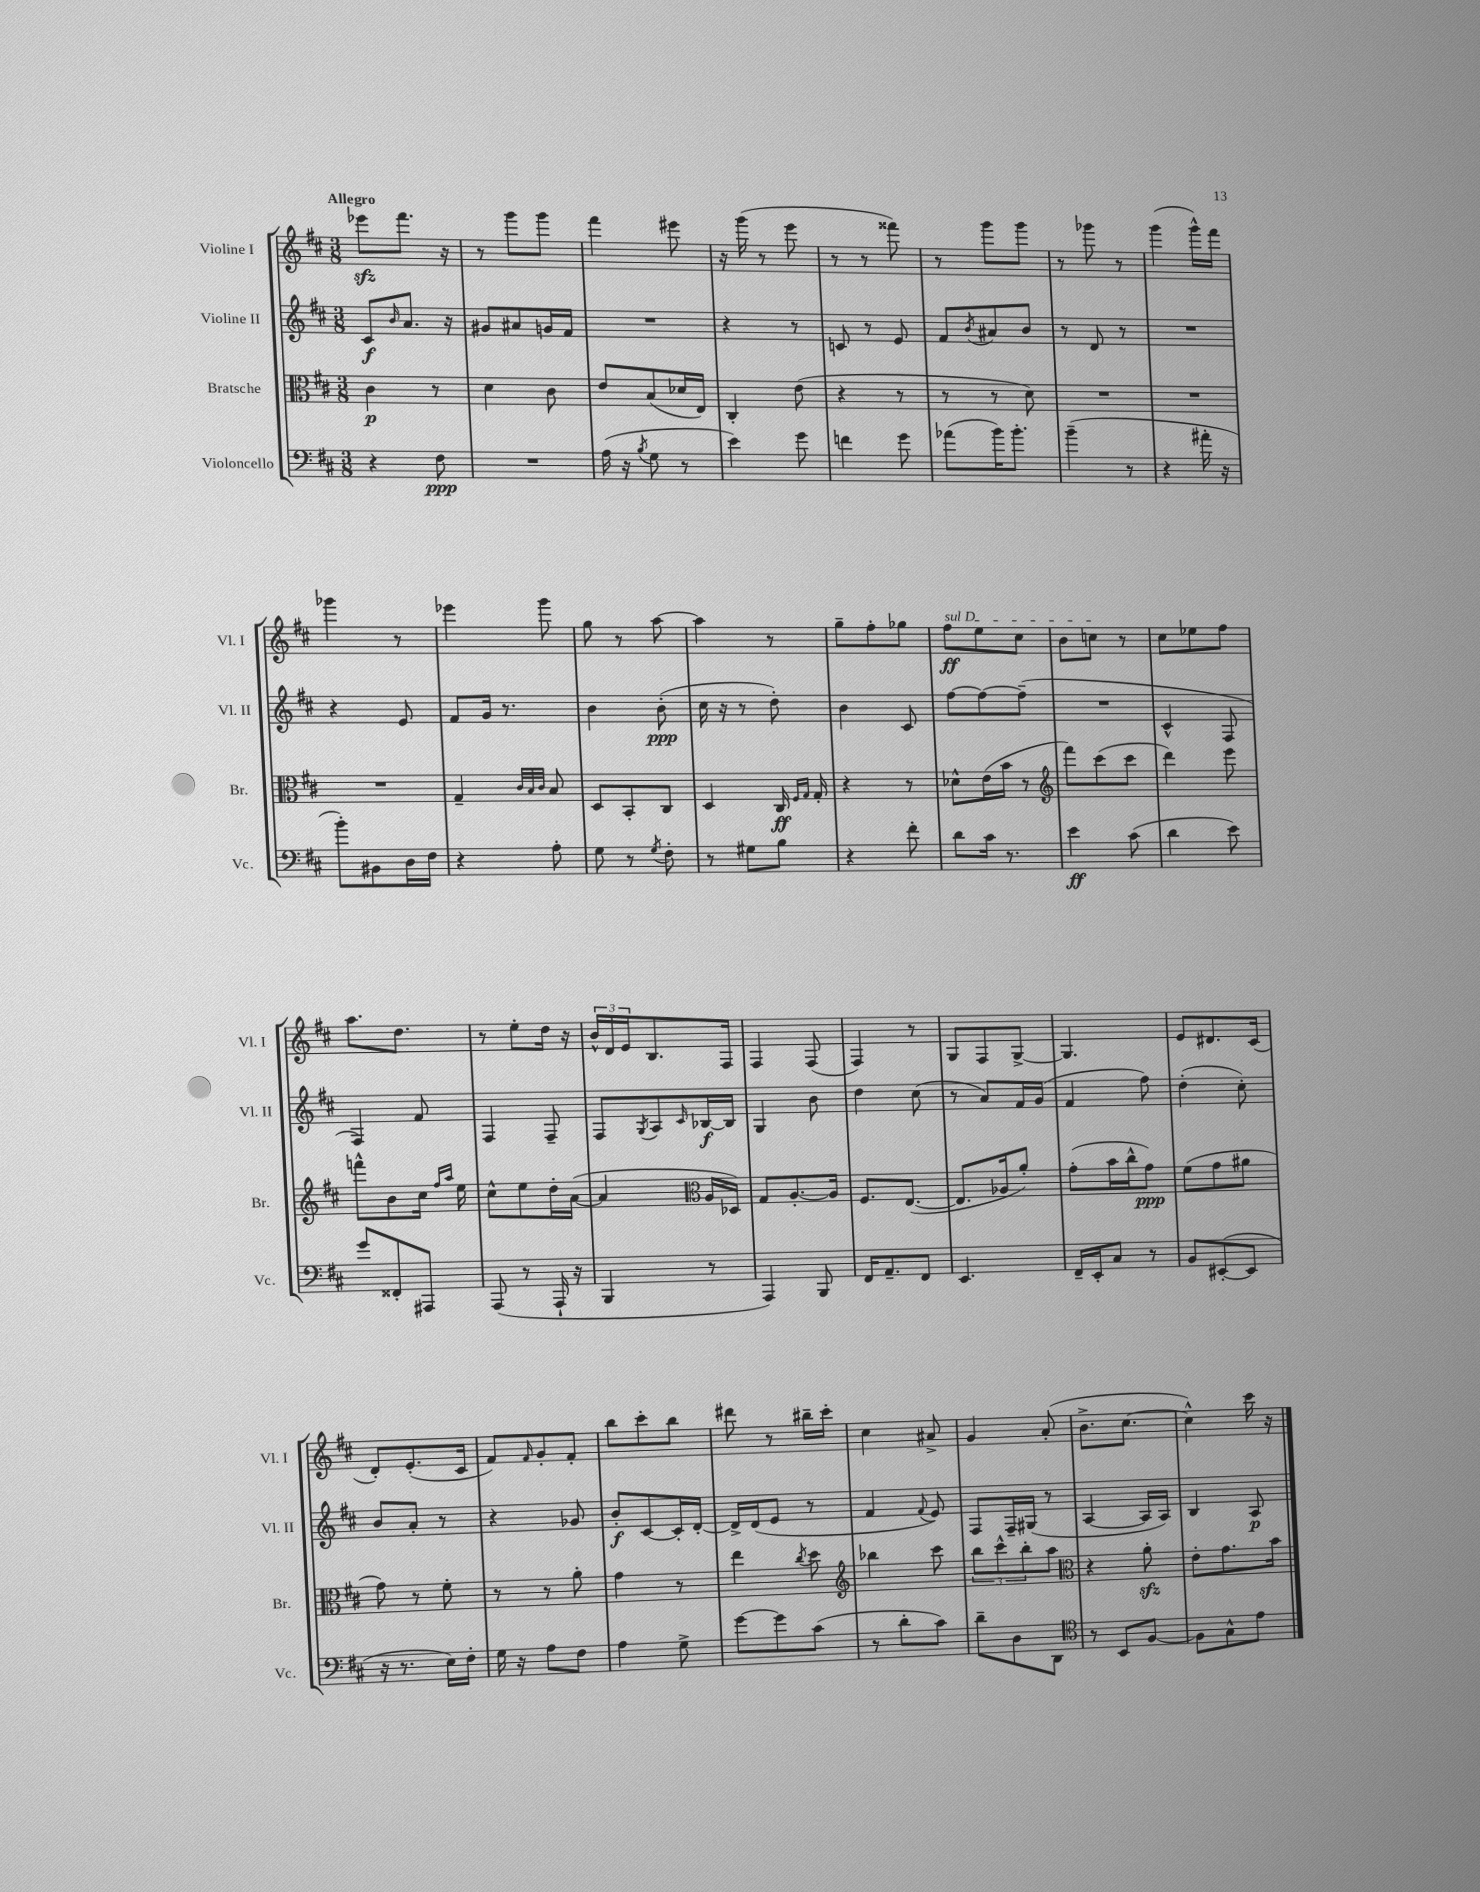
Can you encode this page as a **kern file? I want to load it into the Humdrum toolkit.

**kern	**dynam	**kern	**dynam	**kern	**dynam	**kern	**dynam
*part4	*part4	*part3	*part3	*part2	*part2	*part1	*part1
*staff4	*staff4	*staff3	*staff3	*staff2	*staff2	*staff1	*staff1
*I"Violoncello	*	*I"Bratsche	*	*I"Violine II	*	*I"Violine I	*
*I'Vc.	*	*I'Br.	*	*I'Vl. II	*	*I'Vl. I	*
*clefF4	*	*clefC3	*	*clefG2	*	*clefG2	*
*k[f#c#]	*	*k[f#c#]	*	*k[f#c#]	*	*k[f#c#]	*
*M3/8	*	*M3/8	*	*M3/8	*	*M3/8	*
=1	=1	=1	=1	=1	=1	=1	=1
!	!	!	!	!	!	!LO:TX:a:B:t=Allegro	!
4r	.	4c#\	p	8c#/L	f	8eee-Xzz\L	.
.	.	.	.	16qqb/	.	.	.
.	.	.	.	8.a/J	.	8.fff#\J	.
8F#\	ppp	8r	.	.	.	.	.
.	.	.	.	16r	.	16r	.
=2	=2	=2	=2	=2	=2	=2	=2
4.r	.	4d\	.	8g#X/L	.	8r	.
.	.	.	.	8a#X/	.	8ggg\L	.
.	.	8c#\	.	16gn/L	.	8ggg\J	.
.	.	.	.	16f#/JJ	.	.	.
=3	=3	=3	=3	=3	=3	=3	=3
(16A\	.	8e/L	.	4.r	.	4fff#\	.
16r	.	.	.	.	.	.	.
8qB/	.	.	.	.	.	.	.
8G\	.	(8B/	.	.	.	.	.
8r	.	16d-X/L	.	.	.	8eee#X\	.
.	.	16E/JJ)	.	.	.	.	.
=4	=4	=4	=4	=4	=4	=4	=4
4e\)	.	4C#'/	.	4r	.	16r	.
.	.	.	.	.	.	(16ggg\	.
.	.	.	.	.	.	8r	.
8g\	.	(8e\	.	8r	.	8eee\	.
=5	=5	=5	=5	=5	=5	=5	=5
4fn\	.	4r	.	8cn/	.	8r	.
.	.	.	.	8r	.	8r	.
8g\	.	8r	.	8e/	.	8fff##X\)	.
=6	=6	=6	=6	=6	=6	=6	=6
(8a-X\L	.	8r	.	8f#/L	.	8r	.
.	.	.	.	8qb/	.	.	.
16b\K)	.	8r	.	8a#X/	.	8ggg\L	.
8.b'\J	.	.	.	.	.	.	.
.	.	8d\)	.	8b/J	.	8ggg\J	.
=7	=7	=7	=7	=7	=7	=7	=7
(4b~\	.	4.r	.	8r	.	8r	.
.	.	.	.	8d/	.	8ggg-X\	.
8r	.	.	.	8r	.	8r	.
=8	=8	=8	=8	=8	=8	=8	=8
4r	.	4.r	.	4.r	.	(4ggg\	.
16a#X'\	.	.	.	.	.	16ggg^^\LL)	.
16r	.	.	.	.	.	16fff#\JJ	.
!!LO:LB:g=z
=9	=9	=9	=9	=9	=9	=9	=9
8b'\L)	.	4.r	.	4r	.	4ggg-X\	.
8BB#X\	.	.	.	.	.	.	.
16D\L	.	.	.	8e/	.	8r	.
16F#\JJ	.	.	.	.	.	.	.
=10	=10	=10	=10	=10	=10	=10	=10
4r	.	4G~/	.	8f#/L	.	4eee-X\	.
.	.	.	.	16g/Jk	.	.	.
.	.	.	.	8.r	.	.	.
.	.	32qqc#/LLL	.	.	.	.	.
.	.	32qqB/	.	.	.	.	.
.	.	32qqc#/JJJ	.	.	.	.	.
8A'\	.	8B/	.	.	.	8ggg\	.
=11	=11	=11	=11	=11	=11	=11	=11
8G\	.	8D/L	.	4b\	.	8gg\	.
8r	.	8BB'/	.	.	.	8r	.
8qG/	.	.	.	.	.	.	.
8F#'\	.	8C#/J	.	(8b'\	ppp	[8aa\	.
=12	=12	=12	=12	=12	=12	=12	=12
8r	.	4D/	.	16cc#\	.	4aa\]	.
.	.	.	.	16r	.	.	.
8G#X\L	.	.	.	8r	.	.	.
8B\J	.	16C#/	ff	8dd'\)	.	8r	.
.	.	16qqF#/LL	.	.	.	.	.
.	.	16qqG/JJ	.	.	.	.	.
.	.	16G'/	.	.	.	.	.
=13	=13	=13	=13	=13	=13	=13	=13
4r	.	4r	.	4b\	.	8gg~\L	.
.	.	.	.	.	.	8ff#'\	.
8f#'\	.	8r	.	8c#/	.	8gg-X\J	.
=14	=14	=14	=14	=14	=14	=14	=14
!	!	!	!	!	!	!LO:TX:a:i:t=sul D	!
8d\L	.	8d-X^^\L	.	[8ff#\L	.	8ff#\L	ff
16c#\Jk	.	(16e\L	.	8ff#\_	.	8ee\	.
8.r	.	16b\JJ	.	.	.	.	.
.	.	8r	.	(8ff#~\J]	.	8cc#\J	.
=15	=15	=15	=15	=15	=15	=15	=15
*	*	*clefG2	*	*	*	*	*
4e\	ff	8fff#\L)	.	4.r	.	8b\L	.
.	.	(8ccc#\	.	.	.	8ccn\J	.
(8c#\	.	8ccc#\J	.	.	.	8r	.
=16	=16	=16	=16	=16	=16	=16	=16
4d\	.	4ddd\)	.	4c#^^/	.	8cc#\L	.
.	.	.	.	.	.	8ee-X\	.
8e\)	.	8eee\	.	8F#/	.	8ff#\J	.
!!LO:LB:g=z
=17	=17	=17	=17	=17	=17	=17	=17
8g/L	.	8fffn^^\L	.	4F#/)	.	8.aa\L	.
8FF##X'/	.	8b\	.	.	.	.	.
.	.	.	.	.	.	8.dd\J	.
8AAA#X/J	.	16cc#\Jk	.	8f#/	.	.	.
.	.	16qqff#/LL	.	.	.	.	.
.	.	16qqaa/JJ	.	.	.	.	.
.	.	16ee\	.	.	.	.	.
=18	=18	=18	=18	=18	=18	=18	=18
(8AAA/	.	8cc#^^\L	.	4F#/	.	8r	.
8r	.	8ee\	.	.	.	8ee'\L	.
16AAA`/	.	16dd'\L	.	8F#~/	.	16dd\Jk	.
16r	.	([16a\JJ	.	.	.	16r	.
=19	=19	=19	=19	=19	=19	=19	=19
4BBB/	.	4a/]	.	8F#/L	.	24b^^/LL	.
.	.	.	.	.	.	24d/	.
.	.	.	.	.	.	24e/J	.
.	.	.	.	8qG/	.	.	.
.	.	.	.	8A/	.	8.B/	.
*	*	*clefC3	*	*	*	*	*
.	.	.	.	16qqc#/	.	.	.
8r	.	16A/LL	.	[16B-X/L	f	.	.
.	.	16D-X/JJ)	.	16B-/JJ]	.	16F#/Jk	.
=20	=20	=20	=20	=20	=20	=20	=20
4AAA/)	.	8G/L	.	4G/	.	4F#/	.
.	.	[8.A'/	.	.	.	.	.
8BBB/	.	.	.	8b\	.	(8F#/	.
.	.	16A/Jk]	.	.	.	.	.
=21	=21	=21	=21	=21	=21	=21	=21
16FF#/KL	.	8.F#/L	.	4dd\	.	4F#/)	.
8.AA~/	.	.	.	.	.	.	.
.	.	([8.E/J	.	.	.	.	.
8FF#/J	.	.	.	(8cc#\	.	8r	.
=22	=22	=22	=22	=22	=22	=22	=22
4.EE/	.	8.E/L]	.	8r	.	8G/L	.
.	.	.	.	8a/L)	.	8F#/	.
.	.	16A-X/k	.	.	.	.	.
.	.	8a'/J)	.	16f#/L	.	[8G^/J	.
.	.	.	.	(16g/JJ	.	.	.
=23	=23	=23	=23	=23	=23	=23	=23
16FF#~/LL	.	(8g'\L	.	4f#/	.	4.G/]	.
16EE'/J	.	.	.	.	.	.	.
8C#/J	.	16b\L	.	.	.	.	.
.	.	16cc#^^\J	.	.	.	.	.
8r	.	8g\J)	ppp	8ff#\)	.	.	.
=24	=24	=24	=24	=24	=24	=24	=24
8BB/L	.	(8f#\L	.	(4dd'\	.	8e/L	.
([8EE#X'/	.	8g\	.	.	.	8.d#X/	.
8EE#/J]	.	8a#X\J	.	8cc#'\)	.	.	.
.	.	.	.	.	.	(16c#/Jk	.
!!LO:LB:g=z
=25	=25	=25	=25	=25	=25	=25	=25
16r	.	8g\)	.	8b/L	.	8d'/L)	.
8.r	.	.	.	.	.	.	.
.	.	8r	.	8a'/J	.	(8.e'/	.
16E\LL)	.	8f#'\	.	8r	.	.	.
16F#'\JJ	.	.	.	.	.	16c#/Jk	.
=26	=26	=26	=26	=26	=26	=26	=26
16G\	.	8r	.	4r	.	8f#/L)	.
16r	.	.	.	.	.	.	.
.	.	.	.	.	.	16qqf#/	.
8A\L	.	8r	.	.	.	8g'/	.
8F#\J	.	8a'\	.	8g-X/	.	8f#'/J	.
=27	=27	=27	=27	=27	=27	=27	=27
4A\	.	4g\	.	8b'/L	f	8bb\L	.
.	.	.	.	[8c#/	.	8ccc#'\	.
8G^\	.	8r	.	16c#'/L]	.	8bb\J	.
.	.	.	.	[16d'/JJ	.	.	.
=28	=28	=28	=28	=28	=28	=28	=28
[8g\L	.	4ee\	.	16d^/LL]	.	8ddd#X\	.
.	.	.	.	(16d/J	.	.	.
8g\]	.	.	.	8e/J	.	8r	.
.	.	8qcc#/	.	.	.	.	.
(8c#\J	.	8dd\	.	8r	.	16bb#X~\LL	.
.	.	.	.	.	.	16ccc#'\JJ	.
=29	=29	=29	=29	=29	=29	=29	=29
*	*	*clefG2	*	*	*	*	*
8r	.	4bb-X\	.	4f#/	.	4cc#\	.
8d'\L	.	.	.	.	.	.	.
.	.	.	.	8qqf#/	.	.	.
8c#\J)	.	8ccc#\	.	8e/)	.	8a#X^/	.
=30	=30	=30	=30	=30	=30	=30	=30
8d~\L	.	12bb\L	.	8F#/L	.	4g/	.
.	.	12ccc#^^\	.	.	.	.	.
8D\	.	.	.	16F#~/L	.	.	.
.	.	12bb'\	.	.	.	.	.
.	.	.	.	(16G#X/JJ	.	.	.
8DD\J	.	8aa\J	.	8r	.	(8a'/	.
=31	=31	=31	=31	=31	=31	=31	=31
*clefC4	*	*clefC3	*	*	*	*	*
8r	.	4r	.	[4A/	.	8.b^\L	.
8BB/L	.	.	.	.	.	.	.
.	.	.	.	.	.	[8.cc#\J	.
[8F#/J	.	8azz'\	.	16A/LL]	.	.	.
.	.	.	.	16A/JJ)	.	.	.
=32	=32	=32	=32	=32	=32	=32	=32
8F#\L]	.	8e'\L	.	4B/	.	4cc#^^\])	.
8G^^\	.	8.g\	.	.	.	.	.
8e\J	.	.	.	8A/	p	16ccc#\	.
.	.	16b\Jk	.	.	.	16r	.
==	==	==	==	==	==	==	==
*-	*-	*-	*-	*-	*-	*-	*-
